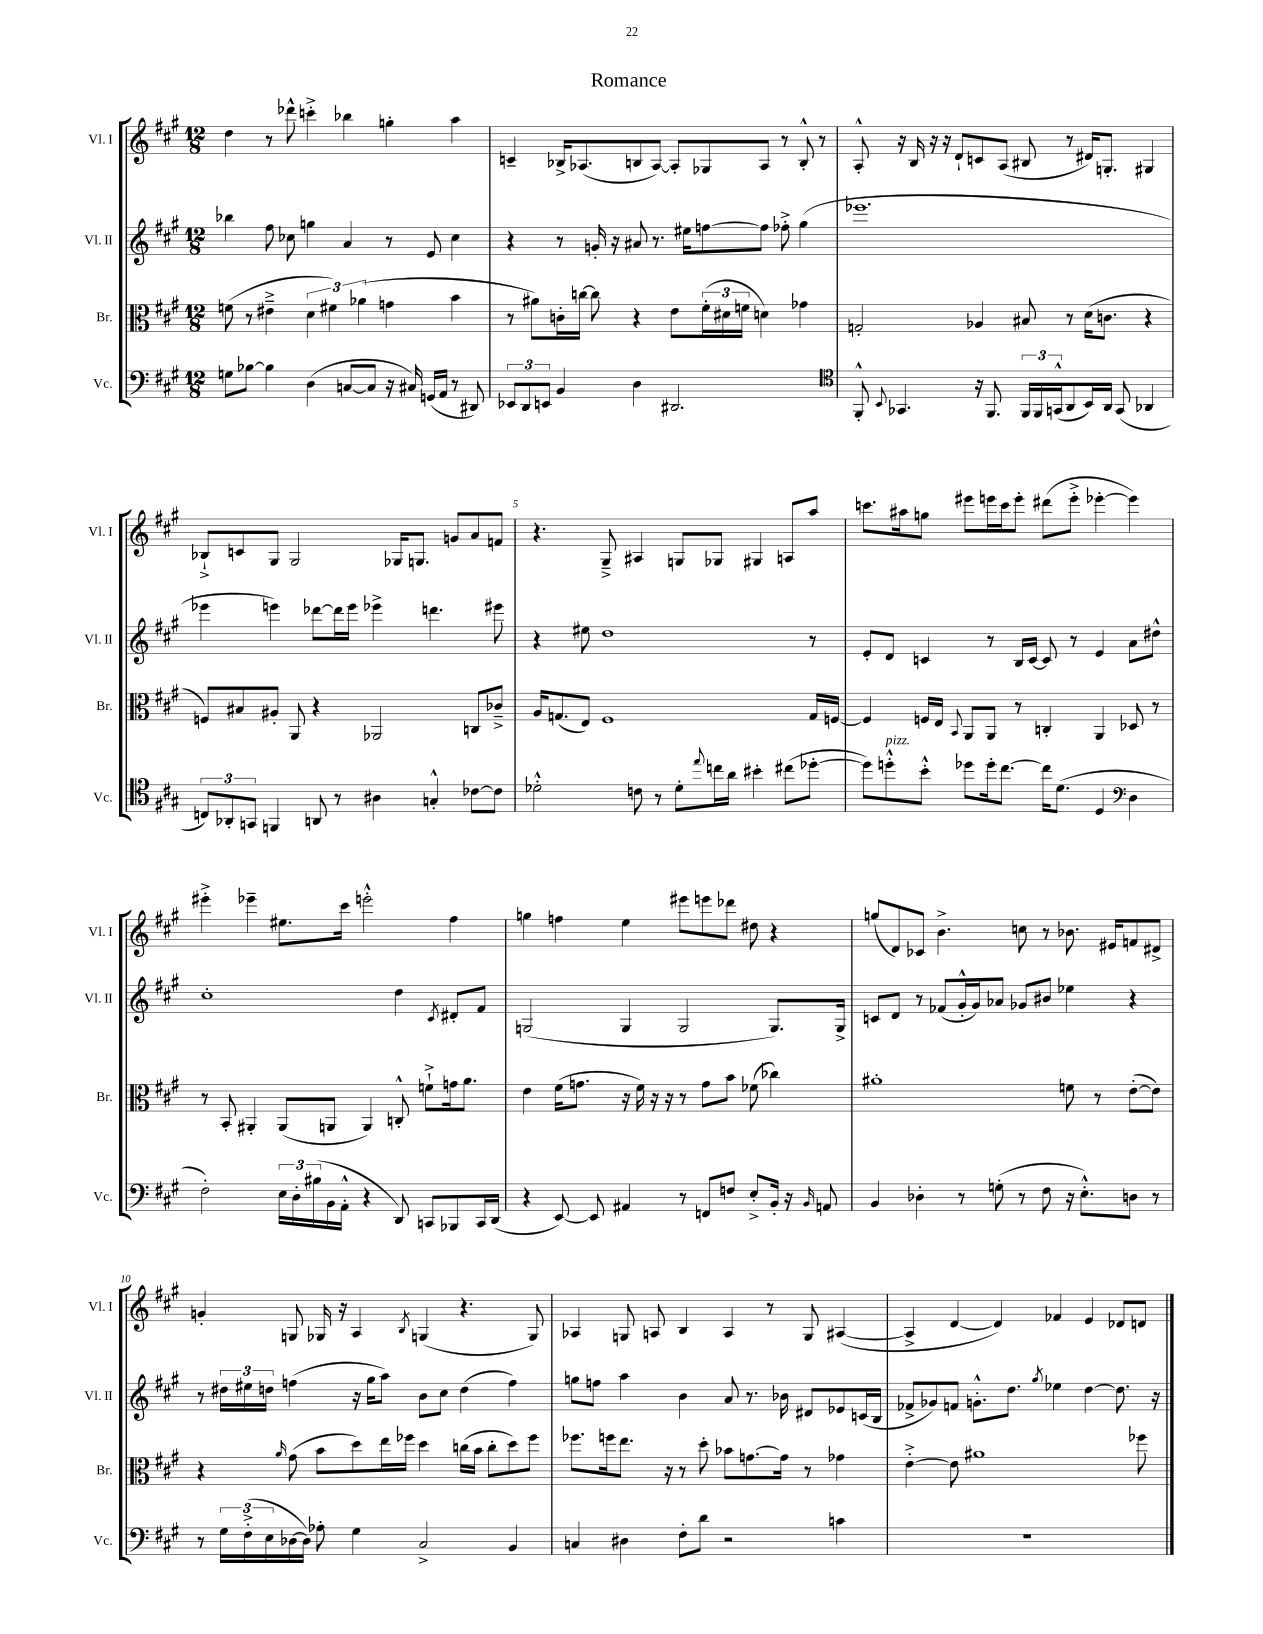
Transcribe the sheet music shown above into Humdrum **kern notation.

**kern	**kern	**kern	**kern
*staff4	*staff3	*staff2	*staff1
*clefF4	*clefC3	*clefG2	*clefG2
*k[f#c#g#]	*k[f#c#g#]	*k[f#c#g#]	*k[f#c#g#]
*M12/8	*M12/8	*M12/8	*M12/8
8G	(8f	4bb-	4dd
[8B-	8r	.	.
4B-]	4e#~^	8ff#	8r
.	.	8cc-	8ddd-^^
(4D	6d	4gg	4ccc'^
.	6f#)	.	.
[8C	.	4a	4bb-
.	(6a-	.	.
8C]	.	.	.
16r	4g	8r	4gg'
16C#)	.	.	.
(16GG	.	8e	.
16AA	.	.	.
8r	4b	4cc-	4aa
8DD#)	.	.	.
=	=	=	=
12EE-	8r	4r	4c~
12DD	.	.	.
.	8a#)	.	.
12EE	.	.	.
4BB	16c'	8r	16B-^
.	[16cc	.	(8.A-
.	8cc]	16g'	.
.	.	16r	.
4D	4r	8a#	8B
.	.	8.r	[8A-)
2.DD#	8e	.	8A-']
.	.	16ee#	.
.	(24f#'	[8ff	8G-
.	24d#	.	.
.	24f	.	.
.	4d)	8ff]	8A-
.	.	8ff-'^	8r
.	4g-	(4gg#	8B'^^
.	.	.	8r
=	=	=	=
*clefC4	*	*	*
8FF#'^^	2G'	1.eee-	8A'^^
8qqBB	.	.	.
4.GG-	.	.	16r
.	.	.	16B
.	.	.	16r
.	.	.	16r
.	.	.	8d`
16r	4A-	.	8c
8.FF#	.	.	.
.	.	.	(8A
24FF#	8B#	.	8B#
24FF#	.	.	.
(24GG^^	.	.	.
8AA	8r	.	8r
16BB)	(16d	.	16d#)
16AA	8.c	.	8.G'
(8GG	.	.	.
4AA-	4r	.	4G#
=	=	=	=
12C)	8F)	4eee-	8B-`^
12AA-'	.	.	.
.	8B#	.	8c
12GG	.	.	.
4FF	8A#'	4eee)	8G#
.	8AA	.	2G#
8AA	4r	[8ddd-	.
8r	.	16ddd-]	.
.	.	16eee	.
4A#	2AA-	4eee-^	.
.	.	.	16G-
.	.	.	8.G
4G'^^	.	4.ddd	.
.	.	.	8g
[8c-	8C	.	8a
8c-]	8c-~^	8eee#	8f
=	=	=	=
2d-'^^	16A	4r	4.r
.	(8.G	.	.
.	8E)	8ee#	.
.	1F#	1dd	8G#~^
8c	.	.	4A#
8r	.	.	.
8d-'	.	.	8G
8qqee	.	.	.
16cc	.	.	8G-
16a	.	.	.
4b#'	.	.	4G#
(8cc#	.	.	8A
[8dd-'	16G	8r	8aa
.	[16F	.	.
=	=	=	=
8dd-])	4F]	8e'	8.ccc
8dd'^^	.	8d	.
.	.	.	16aa#
8b'^^	16F	4c	8gg
.	16E	.	.
.	8qqBB	.	.
8dd-	8AA	.	8eee#
16dd-'	8AA	8r	16eee
[8.cc#	.	.	16ccc
.	8r	16B	8eee'
.	.	[16c	.
16cc#]	4C'	8c]	(8ddd#
(8.d	.	.	.
.	.	8r	8eee'^
4D	4AA	4e	[4eee-'
*clefF4	*	*	*
4D	8D-	8a	4eee-])
.	8r	8dd#^^	.
=	=	=	=
2F#')	8r	1cc#'	4eee#'^
.	8BB'	.	.
.	4AA#'	.	4eee-~
24E	(8AA#	.	8.ee#
24D'	.	.	.
(24B#	.	.	.
16BB	8AA	.	.
16AA'^^	.	.	16ccc#
4r	4AA)	.	2eee'^^
8DD)	8C'^^	4dd	.
8CC	8f`^	.	.
.	.	8qc#	.
8BBB-	16g	8d#'	4ff#
.	8.a	.	.
16CC	.	8f#	.
(16DD	.	.	.
=	=	=	=
4r	4e	(2G	4gg
[8EE)	(16f#	.	4ff
.	8.g	.	.
8EE]	.	.	.
4AA#	16r	4G	4ee
.	16f#)	.	.
.	16r	.	.
.	16r	.	.
8r	8r	2G	8eee#
8FF	8g	.	8eee
8F	8b	.	8ddd-
8E'^	(8f-	.	8dd#
16BB'	4cc-)	8.G)	4r
16r	.	.	.
16qqBB	.	.	.
8AA	.	.	.
.	.	16G^	.
=	=	=	=
4BB	1a#'	8c	(8gg
.	.	8d	8d)
4D-'	.	8r	8c-
.	.	(8f-	4.b^
8r	.	16g#'^^	.
.	.	16g#)	.
(8G'	.	8a-	.
8r	.	8g-	8cc
8F#	.	8b#	8r
16r	8f	4ee-	8.b-
8.E'^^)	.	.	.
.	8r	.	.
.	.	.	16e#
8D	([8e'	4r	8f
8r	8e])	.	8d#^
=	=	=	=
8r	4r	8r	4g'
24G#	.	24dd#	.
(24F#'^	.	24ee#	.
24E	.	24dd	.
.	16qqa	.	.
[16D-	(8g#	(4ff	8G
16D-])	.	.	.
8A-'	8b	.	16G-
.	.	.	16r
4G#	8dd)	16r	4A
.	.	16gg#	.
.	16ee	8aa)	.
.	16ff-	.	.
.	.	.	8qB
2C#^	4dd	8b	(4G
.	.	8cc#	.
.	(16cc	(4dd	4.r
.	16b	.	.
.	8cc'	.	.
4BB	8dd)	4ff)	.
.	8ff-	.	8G)
=	=	=	=
4C	8.ff-	8gg	4A-
.	.	8ff	.
.	16ff	.	.
4D#	8.ee	4aa	8G
.	.	.	8A
.	16r	.	.
8F#'	8r	4b	4B
8d	8dd'	.	.
2r	8b-	8a	4A
.	[8.g	8.r	.
.	.	.	8r
.	16g]	16b-	.
.	8r	8d#	8G
4c	4g-	8e-	([4A#
.	.	(16c	.
.	.	16B	.
=	=	=	=
1.r	[4e'^	8f-^	4A#^]
.	.	8g-)	.
.	8e]	8f	[4d
.	1a#	8.g'^^	.
.	.	.	4d])
.	.	8.dd	.
.	.	8qgg#	.
.	.	4ee-	4f-
.	.	[4dd	4e
.	.	8.dd]	8d-
.	8ff-	.	8d
.	.	16r	.
==	==	==	==
*-	*-	*-	*-
